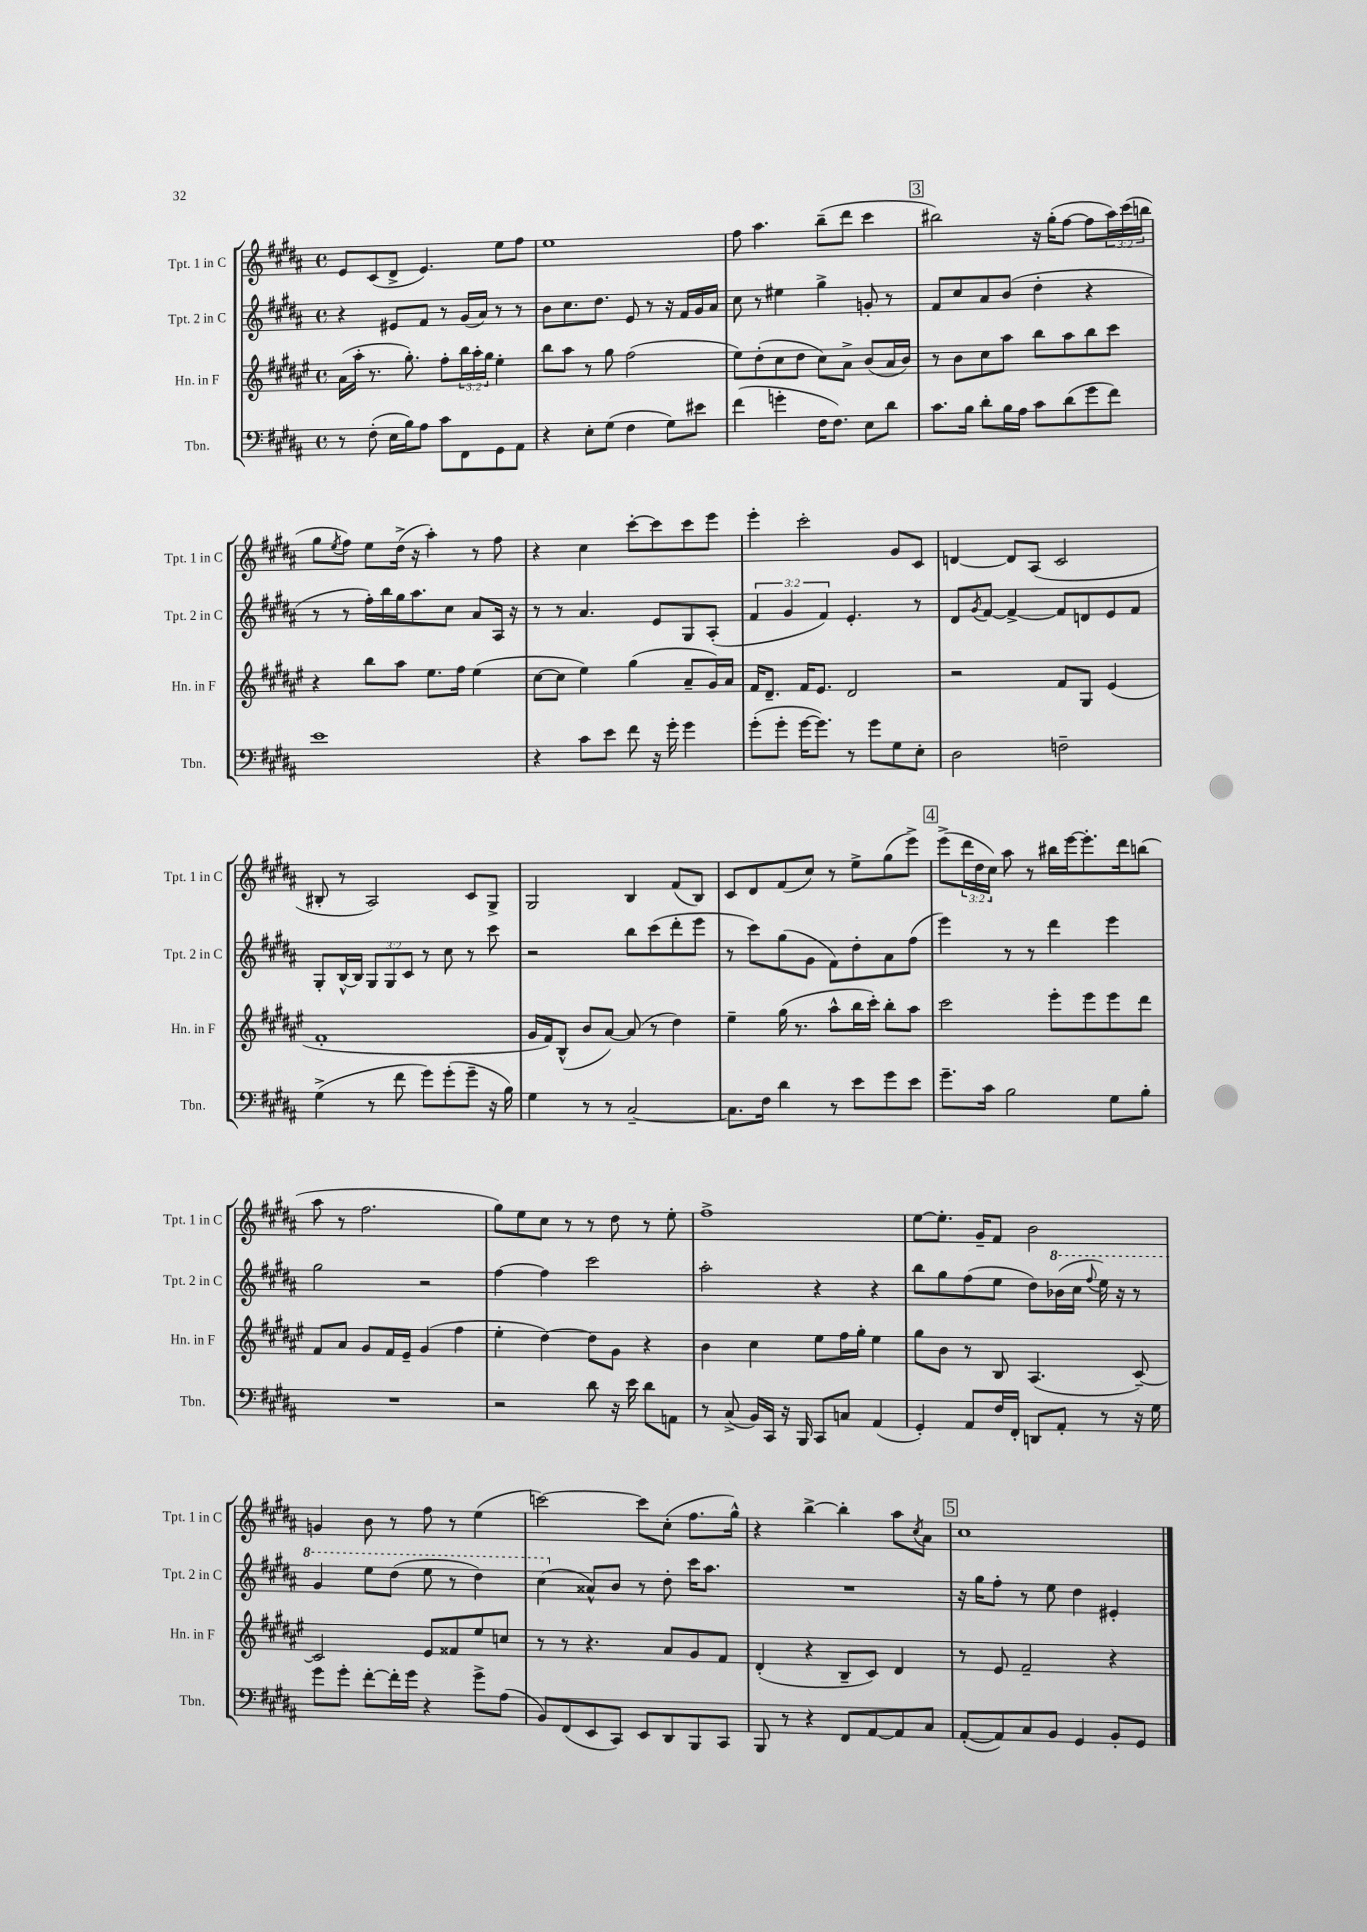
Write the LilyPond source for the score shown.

<<
\new StaffGroup <<
\new Staff = "s0" \with { instrumentName = "Tpt. 1 in C" shortInstrumentName = "Tpt. 1 in C" } {
    \clef treble \key b \major \defaultTimeSignature \time 4/4 \override Staff.TupletNumber.text = #tuplet-number::calc-fraction-text
    e'8 cis'8( dis'8-> e'4.) e''8 fis''8 |
    e''1 |
    fis''8 ais''4. b''8--( dis'''8 cis'''4 |
    \mark \markup { \box "3" } bis''2) r16 gis''16-.( fis''8~ fis''8 \tuplet 3/2 { ais''16) cis'''16( b''16 } |
    gis''8 \acciaccatura { e''8 } fis''8) e''8 dis''16->( r16 ais''4-.) r8 fis''8 |
    r4 cis''4 cis'''8~-. cis'''8 cis'''8 e'''8 |
    e'''4-. cis'''2-. gis'8 cis'8 |
    d'4~ d'8 ais8( cis'2 |
    bis8-. r8 ais2) cis'8 gis8-> |
    gis2 b4 fis'8( b8) |
    cis'8 dis'8 fis'8( cis''8) r8 e''8-> gis''8( e'''8->) |
    \mark \markup { \box "4" } e'''8->( \tuplet 3/2 { dis'''16 dis''16 cis''16) } ais''8 r8 bis''16 e'''16~ e'''8.-. dis'''16 b''8( |
    ais''8 r8 fis''2. |
    gis''8) e''8 cis''8 r8 r8 dis''8 r8 e''8-. |
    fis''1-> |
    e''8~ e''8.-. gis'16-- fis'8 b'2 |
    g'4 b'8 r8 fis''8 r8 e''4( |
    c'''2~) c'''8 cis''8-.( fis''8. gis''16-^) |
    r4 b''4~-> b''4-. ais''8 \acciaccatura { cis''8 } ais'8 |
    \mark \markup { \box "5" } cis''1 \bar "|." |
}
\new Staff = "s1" \with { instrumentName = "Tpt. 2 in C" shortInstrumentName = "Tpt. 2 in C" } {
    \clef treble \key b \major \defaultTimeSignature \time 4/4 \override Staff.TupletNumber.text = #tuplet-number::calc-fraction-text
    r4 eis'8 fis'8 r8 gis'16( ais'16) r8 r8 |
    b'8 cis''8. dis''8. e'8 r8 r16 fis'16 gis'16 ais'16 |
    cis''8 r8 eis''4 gis''4-> g'8-. r8 |
    \mark \markup { \box "3" } fis'8 cis''8 ais'8 b'8( dis''4-. r4 |
    r8 r8 fis''16-.) b''16 gis''16 ais''8. cis''8 ais'8 ais16 r16 |
    r8 r8 ais'4. e'8 gis8 ais8-.( |
    \tuplet 3/2 { fis'4 gis'4 fis'4) } e'4.-. r8 |
    dis'8 \acciaccatura { gis'8 } fis'8~ fis'4~-> fis'8 d'8 e'8 fis'8 |
    gis8-. b16~-^ b16 \tuplet 3/2 { gis8 gis8 cis'8 } r8 cis''8 r8 cis'''8 |
    r2 b''8 cis'''8( dis'''8-. e'''8 |
    r8 cis'''8) gis''8( gis'8 fis'8) dis''8-. ais'8 fis''8( |
    \mark \markup { \box "4" } e'''4) r8 r8 dis'''4 e'''4 |
    gis''2 r2 |
    fis''4~ fis''4 cis'''2 |
    ais''2-. r4 r4 |
    b''8 gis''8 fis''8( e''8 dis''8) \ottava #1 bes''16( cis'''16 \appoggiatura { fis'''8 } e'''16) r16 r8 |
    gis''4 e'''8 dis'''8( e'''8 r8 dis'''4) |
    cis'''4( \ottava #0 aisis'8-^) b'8 r8 dis''8-. cis'''16 ais''8. |
    R1 |
    \mark \markup { \box "5" } r16 gis''16 fis''8-. r8 e''8 dis''4 eis'4-. \bar "|." |
}
\new Staff = "s2" \with { instrumentName = "Hn. in F" shortInstrumentName = "Hn. in F" } {
    \clef treble \key fis \major \defaultTimeSignature \time 4/4 \override Staff.TupletNumber.text = #tuplet-number::calc-fraction-text
    ais'16( ais''16-. r8. gis''8.-.) fis''8-. \tuplet 3/2 { b''16 ais''16-. gis''16 } eis''4-. |
    b''8 ais''8 r8 gis''8 fis''2( |
    eis''8) dis''8-.( cis''8 dis''8 cis''8) ais'8-> b'8( ais'16 b'16) |
    \mark \markup { \box "3" } r8 b'8 cis''8 ais''8 b''8 ais''8 b''8 cis'''8 |
    r4 b''8 ais''8 eis''8. fis''16 eis''4( |
    cis''8~ cis''8 eis''4) gis''4( ais'8-- gis'16) ais'16 |
    fis'16 dis'8.-- fis'16 eis'8. dis'2 |
    r2 fis'8 gis8 eis'4( |
    fis'1-. |
    gis'16 fis'16) b8-^( b'8 ais'8~) ais'8( r8 dis''4) |
    eis''4-- gis''16( r8. ais''8-^ b''16 cis'''16-.) b''8-. ais''8 |
    \mark \markup { \box "4" } cis'''2 eis'''8-. eis'''8 eis'''8 dis'''8 |
    fis'8 ais'8 gis'8 fis'16 eis'16-- gis'4( fis''4 |
    eis''4-. dis''4~) dis''8 gis'8 r4 |
    b'4 cis''4 eis''8 fis''16 gis''16-. eis''4 |
    gis''8 b'8 r8 b8 ais4.( cis'8~--) |
    cis'2 eis'8 fisis'8 eis''8 c''8 |
    r8 r8 r4. ais'8 gis'8 fis'8 |
    dis'4-.( r4 b8-- cis'8) dis'4 |
    \mark \markup { \box "5" } r8 eis'8 fis'2-- r4 \bar "|." |
}
\new Staff = "s3" \with { instrumentName = "Tbn." shortInstrumentName = "Tbn." } {
    \clef bass \key b \major \defaultTimeSignature \time 4/4
    r8 fis8-.( e16 b16) ais8 cis'8 fis,8 gis,8 ais,8 |
    r4 e8-. gis8( fis4 gis8) eis'8 |
    fis'4( g'4-. fis16 fis8.) e8 dis'8 |
    \mark \markup { \box "3" } cis'8. b16 dis'8-. b16 ais16 cis'8 dis'8( gis'8 fis'8) |
    e'1 |
    r4 cis'8 e'8 fis'8 r16 gis'16-. gis'4 |
    gis'8-.( gis'8-. gis'16~ gis'8.) r8 gis'8 gis8 e8-. |
    dis2 f2-- |
    gis4->( r8 fis'8 gis'8) gis'8-.( gis'8-- r16 b16) |
    gis4 r8 r8 cis2~-- |
    cis8. fis16 dis'4 r8 e'8 gis'8 e'8 |
    \mark \markup { \box "4" } gis'8.-- cis'16 b2 gis8 b8-. |
    R1 |
    r2 dis'8 r16 e'16 dis'8 a,8 |
    r8 cis8->( b,16) cis,16 r16 b,,16 cis,8 c8 ais,4( |
    gis,4-.) ais,8 fis16 fis,16-. d,8 ais,8-. r8 r16 gis16 |
    gis'8 gis'8-. fis'8~-. fis'16-. gis'16 r4 gis'8-> ais8( |
    b,8) fis,8( e,8 cis,8) e,8 dis,8 b,,8 cis,8 |
    b,,8 r8 r4 fis,8 ais,8~ ais,8 cis8 |
    \mark \markup { \box "5" } ais,8~-.( ais,8) cis8 b,8 gis,4 b,8-. gis,8 \bar "|." |
}
>>
>>
\layout { \context { \Score \remove "Bar_number_engraver" } }
